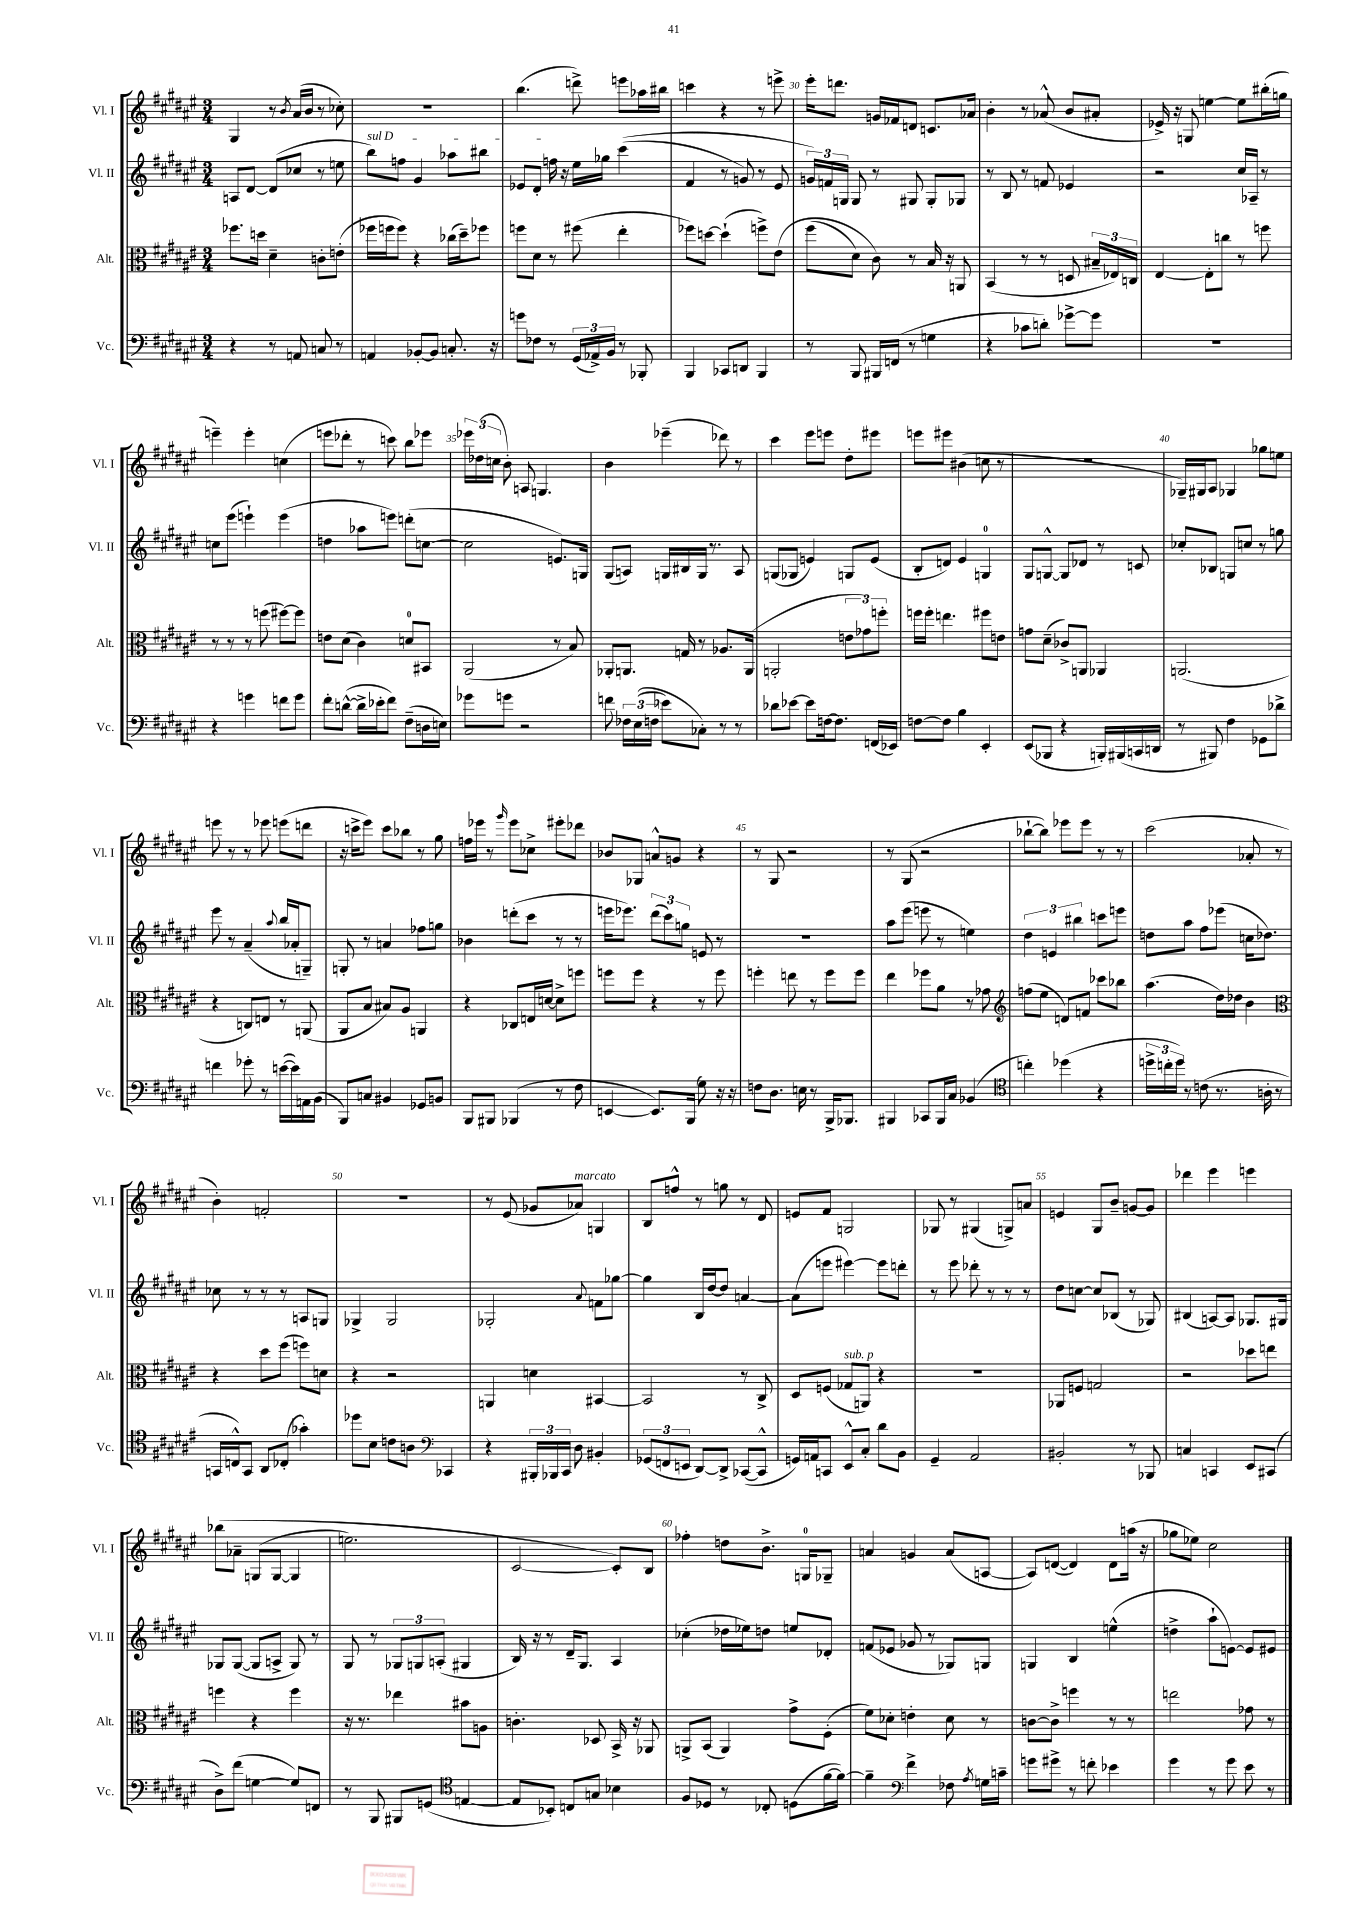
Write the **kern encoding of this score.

**kern	**kern	**kern	**kern
*staff4	*staff3	*staff2	*staff1
*clefF4	*clefC3	*clefG2	*clefG2
*k[f#c#g#d#a#e#]	*k[f#c#g#d#a#e#]	*k[f#c#g#d#a#e#]	*k[f#c#g#d#a#e#]
*M3/4	*M3/4	*M3/4	*M3/4
4r	8.ff-\L	8A/L	4G#/
.	.	[8d#/J	.
.	16dd\Jk	.	.
8r	4d#~\	(8d#/]L	8r
.	.	.	8qb/
8AA/	.	8cc-/J	(16a#/LL
.	.	.	16b/JJ
8C/	8c'\L	8r	8r
8r	(8e'\J	8ee\	8cc-'\)
=	=	=	=
4AA/	16ff-\LL	8bb\L)	2.r
.	16ff\J	.	.
.	8ff\J)	8ff\J	.
[8BB-'/L	4r	4g#/	.
8BB-/]J	.	.	.
8.C'/	(16cc-\LL	8aa-\L	.
.	16dd#~\J)	.	.
.	8ff-\J	8bb#\J	.
16r	.	.	.
=	=	=	=
8g\L	8ff\L	8e-/L	(4.bb\
8F-\J	8d#\J	8d#'/J	.
8r	8r	16ff\	.
.	.	16r	.
(24GG#/LL	(8ff#\	16ee#\LL	8ddd^\)
24AA-^/)	.	.	.
.	.	16gg-\JJ	.
24BB/JJ	.	.	.
8r	4ee#'\	&((4ccc#\	8eee\L
8BBB-'/	.	.	16aa-\L
.	.	.	16bb#\JJ
=	=	=	=
4BBB/	8ff-\L)	4f#/	4ccc\
.	[8dd\J	.	.
8CC-/L	(4dd`\]	8r	4r
8DD/J	.	8g/)	.
4BBB/	8ff^\L)	8r	8r
.	&(8e#\J	8e#/	8eee^\
=	=	=	=
8r	(8ff#\L	24g/LL&)	16eee#'\LK
.	.	24f/	.
.	.	.	8.ddd\J
.	.	24G/JJ	.
8BBB/	8d#\J)	8G/	.
16BBB#/LL	8c#\&)	8r	16g/LL
(16FF/JJ	.	.	16f-/J
8r	8r	8G#/	8d/J
4G\	16B/	8G#'/L	8.c/L
.	16r	.	.
.	8AA/	8G-/J	.
.	.	.	16a-/Jk
=	=	=	=
4r	(4BB/	8r	4b'\
.	.	8B/	.
8c-\L	8r	8r	8r
8d'\J)	8r	8f/	(8a-^^/
[8g-^\L	8D/	4e-/	8b/L
8g-\]J	24B#~/LL	.	8a#'/J
.	24E-/)	.	.
.	24C/JJ	.	.
=	=	=	=
2.r	[4E#/	2r	16e-^/)
.	.	.	16r
.	.	.	8G/
.	8E#'\]L	.	[4ee\
.	8cc\J	.	.
.	8r	16cc#/LL	8ee\]L
.	.	16A-~/JJ	.
.	8ff\	8r	(16bb#'\L
.	.	.	16gg\JJ
=	=	=	=
4r	8r	8cc\L	4eee~\)
.	8r	(8eee#\J	.
4g\	8r	4eee`\)	4eee'\
.	(8ff\	.	.
8f\L	[8ff#\L)	(4eee\	(4cc\
8g\J	8ff#\]J	.	.
=	=	=	=
8f#'\L	8e\L	4dd\	8eee\L
([8d^^\J	(8d#\J	.	8ddd-'\J
16d^\]LL	4c#\)	8aa-\L	8r
16e-'\J	.	.	.
8f#\J)	.	8eee\J)	8ccc\)
(8F#~\L	8d/L	(8ddd'\L	8bb\L
16D\L	8BB#/J	[8cc\J	8eee-\J
16E\JJ)	.	.	.
=	=	=	=
8g-\L	(2AA#/	2cc\]	24eee-\LL
.	.	.	(24dd-\
.	.	.	24cc\JJ
8g\J	.	.	8b'\)
2r	.	.	8A/
.	.	.	4.G/
.	8r	8.e/L)	.
.	8B/)	.	.
.	.	16G/Jk	.
=	=	=	=
8f\	8AA-'/L	(8G#/L	4b\
24F-\LL	8.AA/J	8A/J)	.
&((24E#\	.	.	.
24F\JJ	.	.	.
8e-\L)	.	16G/LL	(4eee-~\
.	16G/	16B#/	.
8C-'\J&)	8r	16G/JJ	.
.	.	8.r	.
8r	8.A-/L	.	8ddd-\)
8r	.	8A/	8r
.	(16AA/Jk	.	.
=	=	=	=
8d-\L	2AA'/	(8G/L	4ccc#\
[8e-\J	.	8G-/J	.
8e-\]L	.	4e/)	8eee#\L
[16F\k	.	.	8eee\J
8.F\]J	.	.	.
.	12e\L	8G/L	8dd#'\L
.	12g-\)	.	.
(16FF/LL	.	(8e/J	8eee#\J
.	12ff'\J	.	.
16EE-/JJ)	.	.	.
=	=	=	=
[8F\L	16ff\LL	8B'/L	8eee\L
.	16ff'\JJ	.	.
8F\]J	4.ee\	8d/J)	8eee#\J
4B\	.	4e#/	(4b#\
4EE#'/	8ff#\L	4G/	8cc\
.	8e\J	.	8r
=	=	=	=
(8EE#/L	8g\L	8G#/L	2.r
8BBB-/J	(8d#~\J	[8G^^/J	.
4r	8c-^/L)	8G/]L	.
.	8AA/J	8d-/J	.
16BBB'/LL)	4AA-/	8r	.
(16BBB#/	.	.	.
16CC/	.	8c/	.
16DD/JJ	.	.	.
=	=	=	=
8r	(2.AA/	8cc-'/L	16G-~/LL)
.	.	.	16G#/J
8BBB#/)	.	8B-/J	8A#/J
4F#\	.	8G/L	4G-/
.	.	8cc/J	.
8GG-\L	.	8r	8gg-\L
8d-^\J	.	8gg\	8ee\J
=	=	=	=
4f\	4r	8eee#\	8eee\
.	.	8r	8r
8g-'\	8C/L)	(4a#~/	8r
8r	8E/J	.	8eee-\
.	.	8qqaa#/	.
([16e\LL	8r	16bb/LL	(8eee\L
16e\])	.	16a-'/J	.
16AA\	(8AA/	8G~/J)	8ddd\J
(16BB\JJ	.	.	.
=	=	=	=
8BBB/L)	8AA#/L	8G'/	16r
.	.	.	16ccc^\LK
8C/J	8B/J	8r	8eee#\J)
4BB#/	8B#/L)	4a/	8ccc\L
.	8A#/J	.	8bb-\J
8GG-/L	4AA/	8ff-\L	8r
8BB/J	.	8gg\J	8gg#\
=	=	=	=
8BBB/L	4r	4b-\	16ff\LL
.	.	.	16eee-\JJ
8BBB#/J	.	.	8r
.	.	.	16qqggg#/
(4BBB-/	8C-/L	(8ddd'\L	8eee-\L
.	16E/L	8ccc#\J	8cc-^\J
.	[16d/JJ	.	.
8r	8d^\]L	8r	8eee#'\L
8F#\	8ff\J	8r	8ddd-\J
=	=	=	=
[4EE/	8ff\L	16eee\LK	8b-/L
.	.	8.eee-\J)	.
.	8ff\J	.	8G-/J
8.EE/]L)	4r	(12ddd#\L	8a^^/L
.	.	12ccc#\)	.
.	.	.	8g/J
.	.	12gg\J	.
(16BBB/Jk	.	.	.
8G#\)	8r	8e/	4r
16r	8ff\	8r	.
16r	.	.	.
=	=	=	=
8F\L	4ff'\	2.r	8r
8.D#\J	.	.	8G#/
.	8ee\	.	2r
16E\	.	.	.
8r	8r	.	.
16BBB^/LK	8ff\L	.	.
8.BBB-/J	.	.	.
.	8ff\J	.	.
=	=	=	=
4BBB#/	4ee#\	8aa#\L	8r
.	.	(8eee#\J	(8G#/
8CC-/L	8ff-\L	8eee\	2r
16BBB#/L	8a#\J	8r	.
16C#/JJ	.	.	.
(4BB-/	8r	4ee\)	.
.	8g-\	.	.
=	=	=	=
*clefC4	*clefG2	*	*
4cc'\)	(8ff\L	6dd#\	[8bb-`\L
.	8ee#\J	.	8bb-\]J)
.	.	6e/	.
(4dd-\	8d/L)	.	8eee-\L
.	.	6bb#\	.
.	8f/J	.	8eee-\J
4r	8ccc-\L	8ccc\L	8r
.	8bb-\J	8eee\J	8r
=	=	=	=
24dd^\LL	(4.aa#\	8dd\L	(2ccc#\
24cc'\	.	.	.
24dd\JJ)	.	.	.
8r	.	8aa#\J	.
(8c\	.	8ff#\L	.
8.r	16dd#\LL)	(8eee-\J	.
.	16dd-\JJ	.	.
.	4b\	16cc\LK	8a-'/
16A'\	.	8.dd-\J)	.
8r	.	.	8r
=	=	=	=
*	*clefC3	*	*
16GG/LL	4r	8cc-\	4b'\)
16C^^/J)	.	.	.
8GG/J	.	8r	.
8AA#/L	8dd#\L	8r	2f'/
(8C-'/J	(8ff#\J	8r	.
4g-'\)	8ff\L)	8A/L	.
.	8d\J	8G/J	.
=	=	=	=
8dd-\L	4r	4G-^/	2.r
8B\J	.	.	.
8c\L	2r	2G-/	.
8A\J	.	.	.
*clefF4	*	*	*
4CC-/	.	.	.
=	=	=	=
4r	4AA/	2G-'/	8r
.	.	.	(8e#/
24BBB#'/LL	4d\	.	8g-/L
24BBB-/	.	.	.
24CC#/JJ	.	.	.
8D#\	.	.	8a-/J)
.	.	8qqa#/	.
4BB#'/	[4BB#/	8f\L	4G/
.	.	[8gg-\J	.
=	=	=	=
(12GG-/L	2BB#/]	4gg-\]	8B/L
12FF/	.	.	.
.	.	.	8ff^^/J
12EE/J	.	.	.
[8DD#/L)	.	16B/LL	8r
.	.	[16dd#/J	.
8DD#^/]J	.	8dd#/]J	8gg\
([8CC-/L	8r	[4a/	8r
8CC-^^/]J	8C#^/	.	8d#/
=	=	=	=
16GG/LL)	8D#/L	(8a\]L	8e/L
16AA/J	.	.	.
8CC/J	(8F/J	8eee\J	8f#/J
8EE#^^/L	8G-/L	[4eee#\)	2G/
8C#'/J	8AA/J)	.	.
8d#\L	4r	8eee#\]L	.
8BB\J	.	8ddd'\J	.
=	=	=	=
4GG#~/	2.r	8r	8G-/
.	.	8eee#\	8r
2AA#/	.	8ddd-'\	(4G#/
.	.	8r	.
.	.	8r	8G^/L)
.	.	8r	8a/J
=	=	=	=
2BB#'/	8AA-/L	8dd#\L	4e/
.	8F/J	[8cc\J	.
.	2G/	8cc/]L	8G#/L
.	.	(8B-/J	8b~/J
8r	.	8r	[8g/L
8BBB-/	.	8G-/)	8g/]J
=	=	=	=
4C/	2r	(4B#/	4ddd-\
4CC/	.	[8A/L)	4eee#\
.	.	8A/]J	.
8EE#/L	8dd-\L	8.G-/L	4eee\
(8CC#/J	8ee\J	.	.
.	.	16G#/Jk	.
=	=	=	=
8D#^\L)	4ff\	8G-/L	&(8bb-\L
(8f#\J	.	([8G-/J	8a-~\J
[4G\	4r	8G-/]L	(8G/L
.	.	8A^/J	[8G/J
8G/]L)	4ff\	8G-/)	4G/]
8FF/J	.	8r	.
=	=	=	=
8r	16r	8G#/	2.ee\)
.	8.r	.	.
8BBB/	.	8r	.
8BBB#/L	4ee-\	12G-/L	.
.	.	12G/	.
(8GG/J	.	.	.
.	.	(12A'/J	.
*clefC4	*	*	*
[4E/	8b#\L	4G#/	.
.	8A\J	.	.
=	=	=	=
8E/]L	4.c'\	16B/)	[2c#/
.	.	16r	.
8BB-'/J)	.	8r	.
8C/L	.	16d#~/LK	.
.	.	8.G#/J	.
8G/J	8D-/	.	.
4B-\	16BB^/	4A#/	8c#'/]L&)
.	16r	.	.
.	8AA-/	.	8B/J
=	=	=	=
8F#/L	8AA^/L	(4cc-'\	4ff-'\
8D-/J	(8BB/J	.	.
8r	4AA/)	16dd-\LL	8dd\L
.	.	16ee-\J)	.
8C-'/	.	8dd\J	8.b^\J
(8D\L	8g#^\L	8ee/L	.
.	.	.	16G/LK
[16f#\L	(8F#'\J	8d-'/J	8G-~/J
16f#\_JJ)	.	.	.
=	=	=	=
4f#~\]	8f#\L)	(8f/L	4a/
.	8d-'\J	8e-/J	.
*clefF4	*	*	*
4f#^\	4e'\	8g-/	4g/
.	.	8r	.
8F-\	8d-\	8G-/L)	(8a/L
8qA#/	.	.	.
16G\LL	8r	8G/J	[8A/J
16c~\JJ	.	.	.
=	=	=	=
8g\L	[8c\L	4G/	8A/]L)
8g#^\J	8c^\]J	.	([8d/J
8r	4ff\	4B/	4d/])
8f'\	.	.	.
4e-\	8r	(4ee^^\	8d\L
.	8r	.	(16aa\Jk
.	.	.	16r
=	=	=	=
4g#\	2ee\	4dd^\	8gg-\L
.	.	.	8ee-\J)
8r	.	8aa#`\L	2cc#\
8g#\	.	[8e\J)	.
8e#\	8g-\	8e/]L	.
8r	8r	8e#/J	.
==	==	==	==
*-	*-	*-	*-
